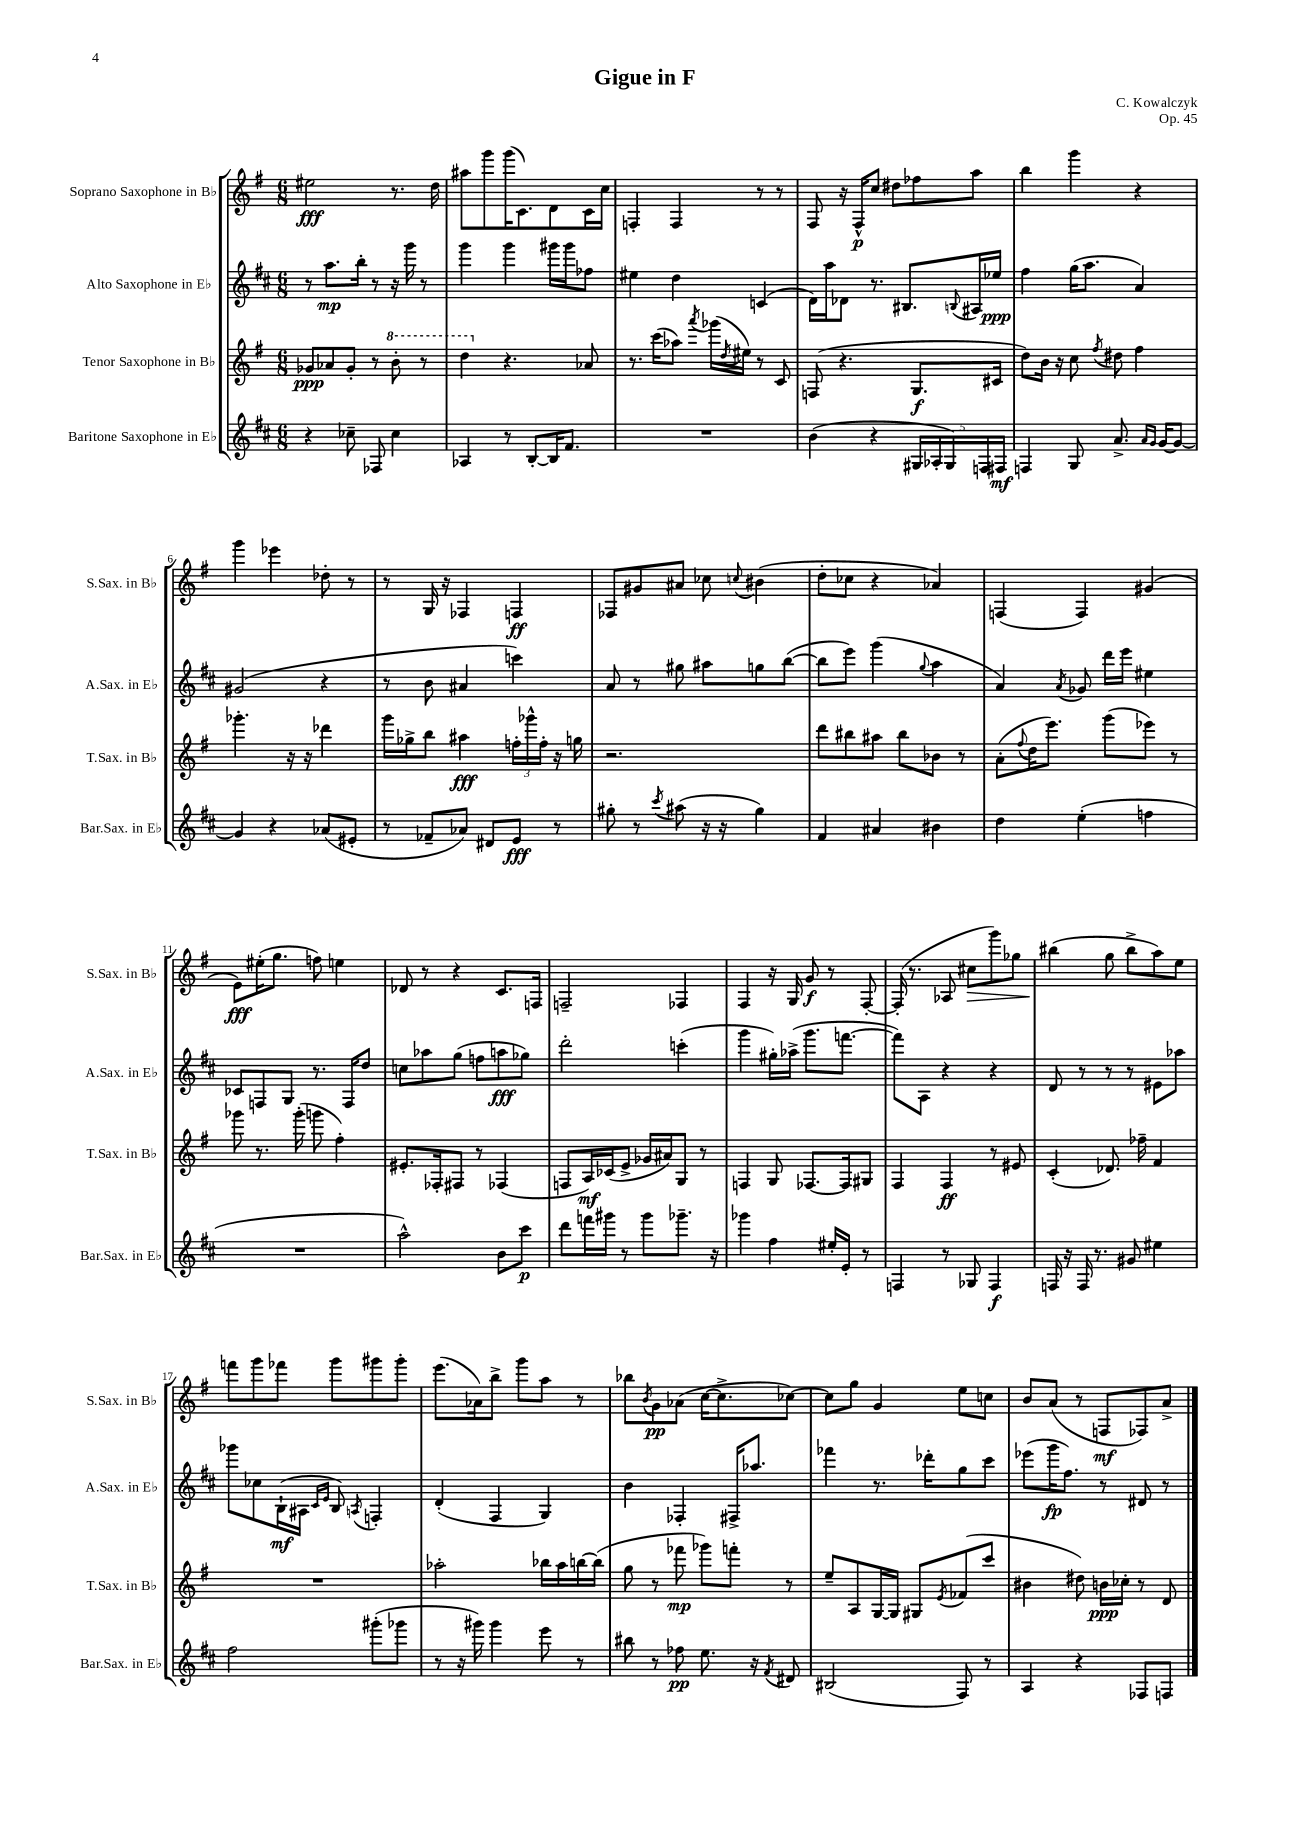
\header { title = "Gigue in F" composer = "C. Kowalczyk" opus = "Op. 45" }
<<
\new StaffGroup <<
\new Staff = "s0" \with { instrumentName = "Soprano Saxophone in Bb" shortInstrumentName = "S.Sax. in Bb" } {
    \clef treble \key g \major \numericTimeSignature \time 6/8
    eis''2\fff r8. d''16 |
    ais''8 g'''8 g'''16( c'8.) d'8 c'16 c''16 |
    f4-. f4 r8 r8 |
    fis8 r16 fis16-^\p c''8 dis''8 fes''8 a''8 |
    b''4 g'''4 r4 |
    g'''4 ees'''4 des''8-. r8 |
    r8 g16 r16 fes4 f4\ff |
    fes8 gis'8 ais'8 ces''8 \appoggiatura { c''8 } bis'4( |
    d''8-. ces''8 r4 aes'4) |
    f4( f4) gis'4( |
    e'8\fff) eis''16-.( g''8. f''8) e''4 |
    des'8 r8 r4 c'8. f16 |
    f2-- fes4 |
    fis4 r16 g16 g'8\f r8 fis8~-. |
    fis16-.( r8. aes8 cis''8\> g'''8) ges''8 |
    bis''4\!( g''8 bis''8-> a''8) e''8 |
    f'''8 g'''8 fes'''8 g'''8 gis'''8 gis'''8-. |
    e'''8.( aes'16) b''8-> g'''8 a''8 r8 |
    bes''8 \acciaccatura { b'8 } g'8\pp aes'8( c''16~ c''8.-> ces''8~) |
    ces''8 g''8 g'4 e''8 c''8 |
    b'8 a'8( r8 f8\mf fes8) a'8-> \bar "|." |
}
\new Staff = "s1" \with { instrumentName = "Alto Saxophone in Eb" shortInstrumentName = "A.Sax. in Eb" } {
    \clef treble \key d \major \numericTimeSignature \time 6/8
    r8 a''8.\mp b''16-. r8 r16 g'''16 r8 |
    g'''4 g'''4 gis'''16 gis'''16 fes''8 |
    eis''4 d''4 c'4( |
    d'16) a''16 des'8 r8. bis8. \appoggiatura { b8 } ais16 ees''16\ppp |
    fis''4 g''16( a''8. a'4) |
    gis'2( r4 |
    r8 b'8 ais'4 c'''4) |
    a'8 r8 gis''8 ais''8 g''8 b''8~( |
    b''8 e'''8) g'''4( \appoggiatura { g''8 } a''4 |
    a'4) \acciaccatura { a'8 } ges'8 d'''16 e'''16 eis''4 |
    ces'8 f8 g8 r8. f16 d''8 |
    c''8 aes''8 g''8( f''8 a''8\fff ges''8) |
    d'''2-. c'''4-.( |
    g'''4 gis''16-.) aes''16->( g'''8. f'''8.~ |
    f'''8) a8 r4 r4 |
    d'8 r8 r8 r8 eis'8 aes''8 |
    ges'''8 ces''8 b16-!\mf( ais16 \grace { cis'16 e'16 } b8) \acciaccatura { a8 } f4-. |
    d'4-.( fis4 g4) |
    b'4 fes4-. fis16-> aes''8. |
    fes'''4 r8. des'''16-. g''8 cis'''8 |
    ees'''8( g'''16\fp fis''8.) r8 dis'8 r8 \bar "|." |
}
\new Staff = "s2" \with { instrumentName = "Tenor Saxophone in Bb" shortInstrumentName = "T.Sax. in Bb" } {
    \clef treble \key g \major \numericTimeSignature \time 6/8
    ges'8\ppp aes'8 ges'8-. r8 \ottava #1 b''8-. r8 |
    d'''4 \ottava #0 r4. aes'8 |
    r8. c'''16( aes''8) \acciaccatura { a'''8 } ges'''16( \acciaccatura { d''8 } eis''16) r8 c'8 |
    f8( r4. g8.\f cis'16 |
    d''8) b'16 r16 c''8 \acciaccatura { fis''8 } dis''8 fis''4 |
    ges'''4.-. r16 r16 des'''4 |
    g'''16 ges''16-> b''8 ais''4\fff \tuplet 3/2 { f''16-. ges'''16-^ f''16-. } r16 g''16 |
    r2. |
    d'''8 bis''8 ais''8 bis''8 bes'8 r8 |
    a'8-.( \appoggiatura { fis''8 } d''16 e'''8.) g'''8( ees'''8) r8 |
    ges'''8 r8. ges'''16-.( g'''8 fis''4-.) |
    eis'8.-. fes16-. fis8 r8 fes4( |
    f8 a16\mf) ces'16( e'8-> ges'16 ais'16) g8 r8 |
    f4 g8 fes8.~ fes16 gis8 |
    fis4 fis4\ff r8 eis'8 |
    c'4-.( des'8.) fes''16-- fis'4 |
    R2. |
    aes''2-. bes''16 aes''16 b''16~ b''16( |
    g''8 r8 fes'''8\mp ges'''8) f'''8-. r8 |
    e''8-- a8 g16~ g16 gis8 \acciaccatura { e'8 } fes'8( c'''8 |
    bis'4 dis''8) b'16\ppp ces''16-. r8 d'8 \bar "|." |
}
\new Staff = "s3" \with { instrumentName = "Baritone Saxophone in Eb" shortInstrumentName = "Bar.Sax. in Eb" } {
    \clef treble \key d \major \numericTimeSignature \time 6/8
    r4 ces''8-- fes8 ces''4 |
    aes4 r8 b8~-. b16 fis'8. |
    R2. |
    b'4( r4 \tuplet 5/4 { gis16 aes16-. gis16) f16 fis16\mf } |
    f4 g8 a'8.-> \grace { a'16 g'16 } g'16~ g'8~ |
    g'4 r4 aes'8( eis'8-. |
    r8 fes'8-- aes'8) dis'8 e'8\fff r8 |
    gis''8-. r8 \acciaccatura { cis'''8 } ais''8( r16 r16 gis''4) |
    fis'4 ais'4 bis'4 |
    d''4 e''4-.( f''4 |
    R2. |
    a''2-^) b'8 cis'''8\p |
    d'''8 f'''16 gis'''16 r8 gis'''8 ges'''8.-- r16 |
    ges'''4 fis''4 eis''16-. e'16-. r8 |
    f4 r8 ges8 f4\f |
    f16 r16 f16 r8. gis'8 eis''4 |
    fis''2 gis'''8-.( ges'''8 |
    r8 r16 gis'''16) gis'''4 e'''8 r8 |
    bis''8 r8 fes''8\pp e''8. r16 \acciaccatura { fis'8 } dis'8 |
    bis2( fis8) r8 |
    a4 r4 fes8 f8 \bar "|." |
}
>>
>>
